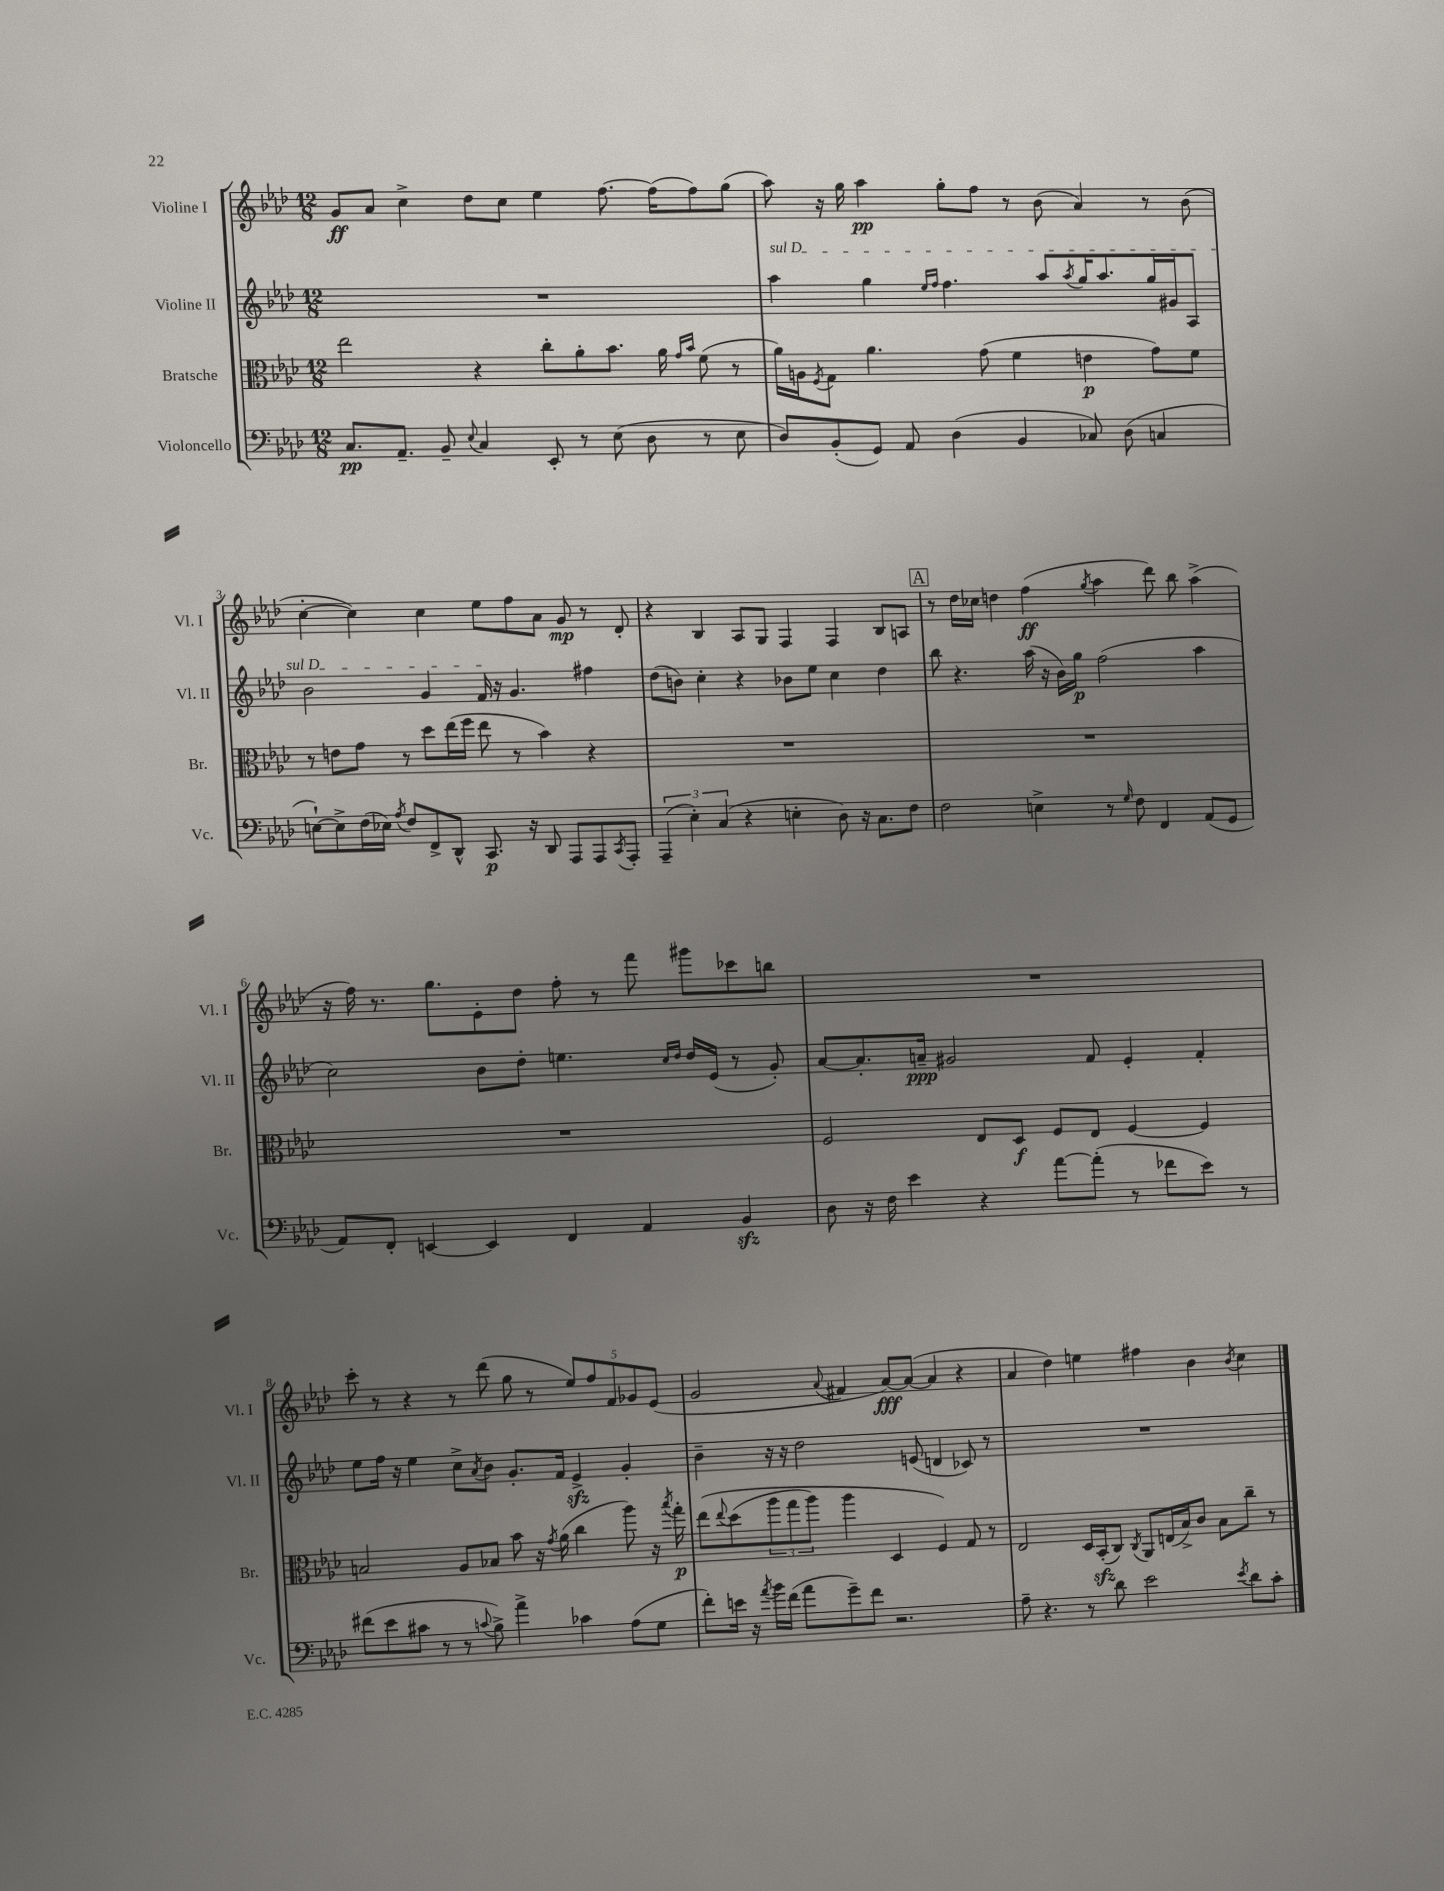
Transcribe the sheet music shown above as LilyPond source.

<<
\new StaffGroup <<
\new Staff = "s0" \with { instrumentName = "Violine I" shortInstrumentName = "Vl. I" } {
    \clef treble \key aes \major \numericTimeSignature \time 12/8
    g'8\ff aes'8 c''4-> des''8 c''8 ees''4 f''8.~ f''16( f''8) g''8( |
    aes''8) r16 g''16 aes''4\pp g''8-. f''8 r8 bes'8( aes'4) r8 bes'8( |
    c''4~-. c''4) c''4 ees''8 f''8 aes'8 g'8\mp r8 des'8-. |
    r4 bes4 aes8 g8 f4 f4 bes8 a8 |
    \mark \markup { \box "A" } r8 des''16 ces''16 d''4 f''4\ff( \acciaccatura { g''8 } aes''4 des'''8) bes''8 aes''4->( |
    r16 f''16) r8. g''8. ees'8-. des''8 f''8-. r8 f'''8 gis'''8 ces'''8 b''8 |
    R1. |
    c'''8-. r8 r4 r8 des'''8( g''8 r8 \tuplet 5/4 { ees''8) f''8 f'8 ges'8 ees'8( } |
    g'2 \appoggiatura { aes'8 } fis'4 aes'8~\fff) aes'8~( aes'4 r4 |
    aes'4 des''4) e''4 fis''4 bes'4 \acciaccatura { bes'8 } c''4 \bar "|." |
}
\new Staff = "s1" \with { instrumentName = "Violine II" shortInstrumentName = "Vl. II" } {
    \clef treble \key aes \major \numericTimeSignature \time 12/8
    R1. |
    \once \override TextSpanner.bound-details.left.text = \markup { \italic "sul D" } aes''4\startTextSpan g''4 \grace { ees''16 f''16 } f''4. aes''8 \acciaccatura { aes''8 } g''16 aes''8. g''16 gis'16 aes8 |
    bes'2 g'4 f'16\stopTextSpan r16 g'4. fis''4 |
    des''8( b'8) c''4-. r4 bes'8 ees''8 c''4 des''4 |
    \mark \markup { \box "A" } bes''8 r4. aes''16( r16 bes'16) g''16\p f''2( aes''4 |
    c''2) bes'8 des''8-. e''4. \grace { c''16 des''16 } des''16 ees'16( r8 g'8-.) |
    aes'8~ aes'8.-. a'16--\ppp gis'2 f'8 ees'4-. f'4-. |
    ees''8 f''16 r16 ees''4 c''8-> \acciaccatura { aes'8 } bes'8 g'8.-. f'16 ees'4->\sfz g'4-. |
    bes'4-- r16 r16 des''2 e'8( d'4 ces'8) r8 |
    R1. \bar "|." |
}
\new Staff = "s2" \with { instrumentName = "Bratsche" shortInstrumentName = "Br." } {
    \clef alto \key aes \major \numericTimeSignature \time 12/8
    ees''2 r4 c''8-. aes'8-. bes'8. aes'16 \grace { g'16 bes'16 } f'8( r8 |
    aes'16) a16 \acciaccatura { f8 } g8 aes'4. g'8( f'4 e'4\p g'8) f'8 |
    r8 e'8 g'8 r8 des''8 ees''16( f''16 ees''8 r8 bes'4) r4 |
    R1. |
    \mark \markup { \box "A" } R1. |
    R1. |
    f2 ees8 des8\f f8 ees8 f4~ f4 |
    b2 aes8 bes8 bes'8 r16 \acciaccatura { g'8 } aes'16( c''4 aes''8) r16 \acciaccatura { bes''8 } g''16-.\p |
    ees''8\( \appoggiatura { ees''8 } des''8( \tuplet 3/2 { aes''8 g''8 aes''8) } aes''4 des4 f4\) g8 r8 |
    ees2 des16 bes,16-.\sfz( c8) \acciaccatura { c8 } aes,8 e16( bes16->) c'8 bes8 c''8-- r8 \bar "|." |
}
\new Staff = "s3" \with { instrumentName = "Violoncello" shortInstrumentName = "Vc." } {
    \clef bass \key aes \major \numericTimeSignature \time 12/8
    c8.\pp aes,8.-- bes,8-- \appoggiatura { ees8 } c4 ees,8-. r8 ees8( des8 r8 ees8 |
    des8) bes,8-.( g,8) aes,8 des4( bes,4 ces8) des8( c4 |
    e8~-!) e8-> f16( ees16) \acciaccatura { aes8 } f8 f,8-> des,8-^ c,8.\p r16 des,8 aes,,8 aes,,8 \acciaccatura { c,8 } aes,,8-. |
    \tuplet 3/2 { aes,,4--( ees4-.) c4( } r4 e4-. des8) r16 c8. f8 |
    \mark \markup { \box "A" } f2 e4-> r8 \grace { g16 } f8 f,4 aes,8( g,8 |
    aes,8) f,8-. e,4~ e,4 f,4 aes,4 bes,4\sfz |
    des8 r16 f16 ees'4 r4 aes'8~ aes'8-.( r8 fes'8 ees'8) r8 |
    fis'8( ees'8 cis'8 r8 r8 \appoggiatura { c'8 } bes8->) aes'4-> ces'4 aes8( g8 |
    f'8-.) e'16 r16 \acciaccatura { aes'8 } bes'16 f'16( aes'8 g'8--) f'8 r2. |
    aes8-- r4. r8 des'8 ees'2 \acciaccatura { ees'8 } des'8 c'8-. \bar "|." |
}
>>
>>
